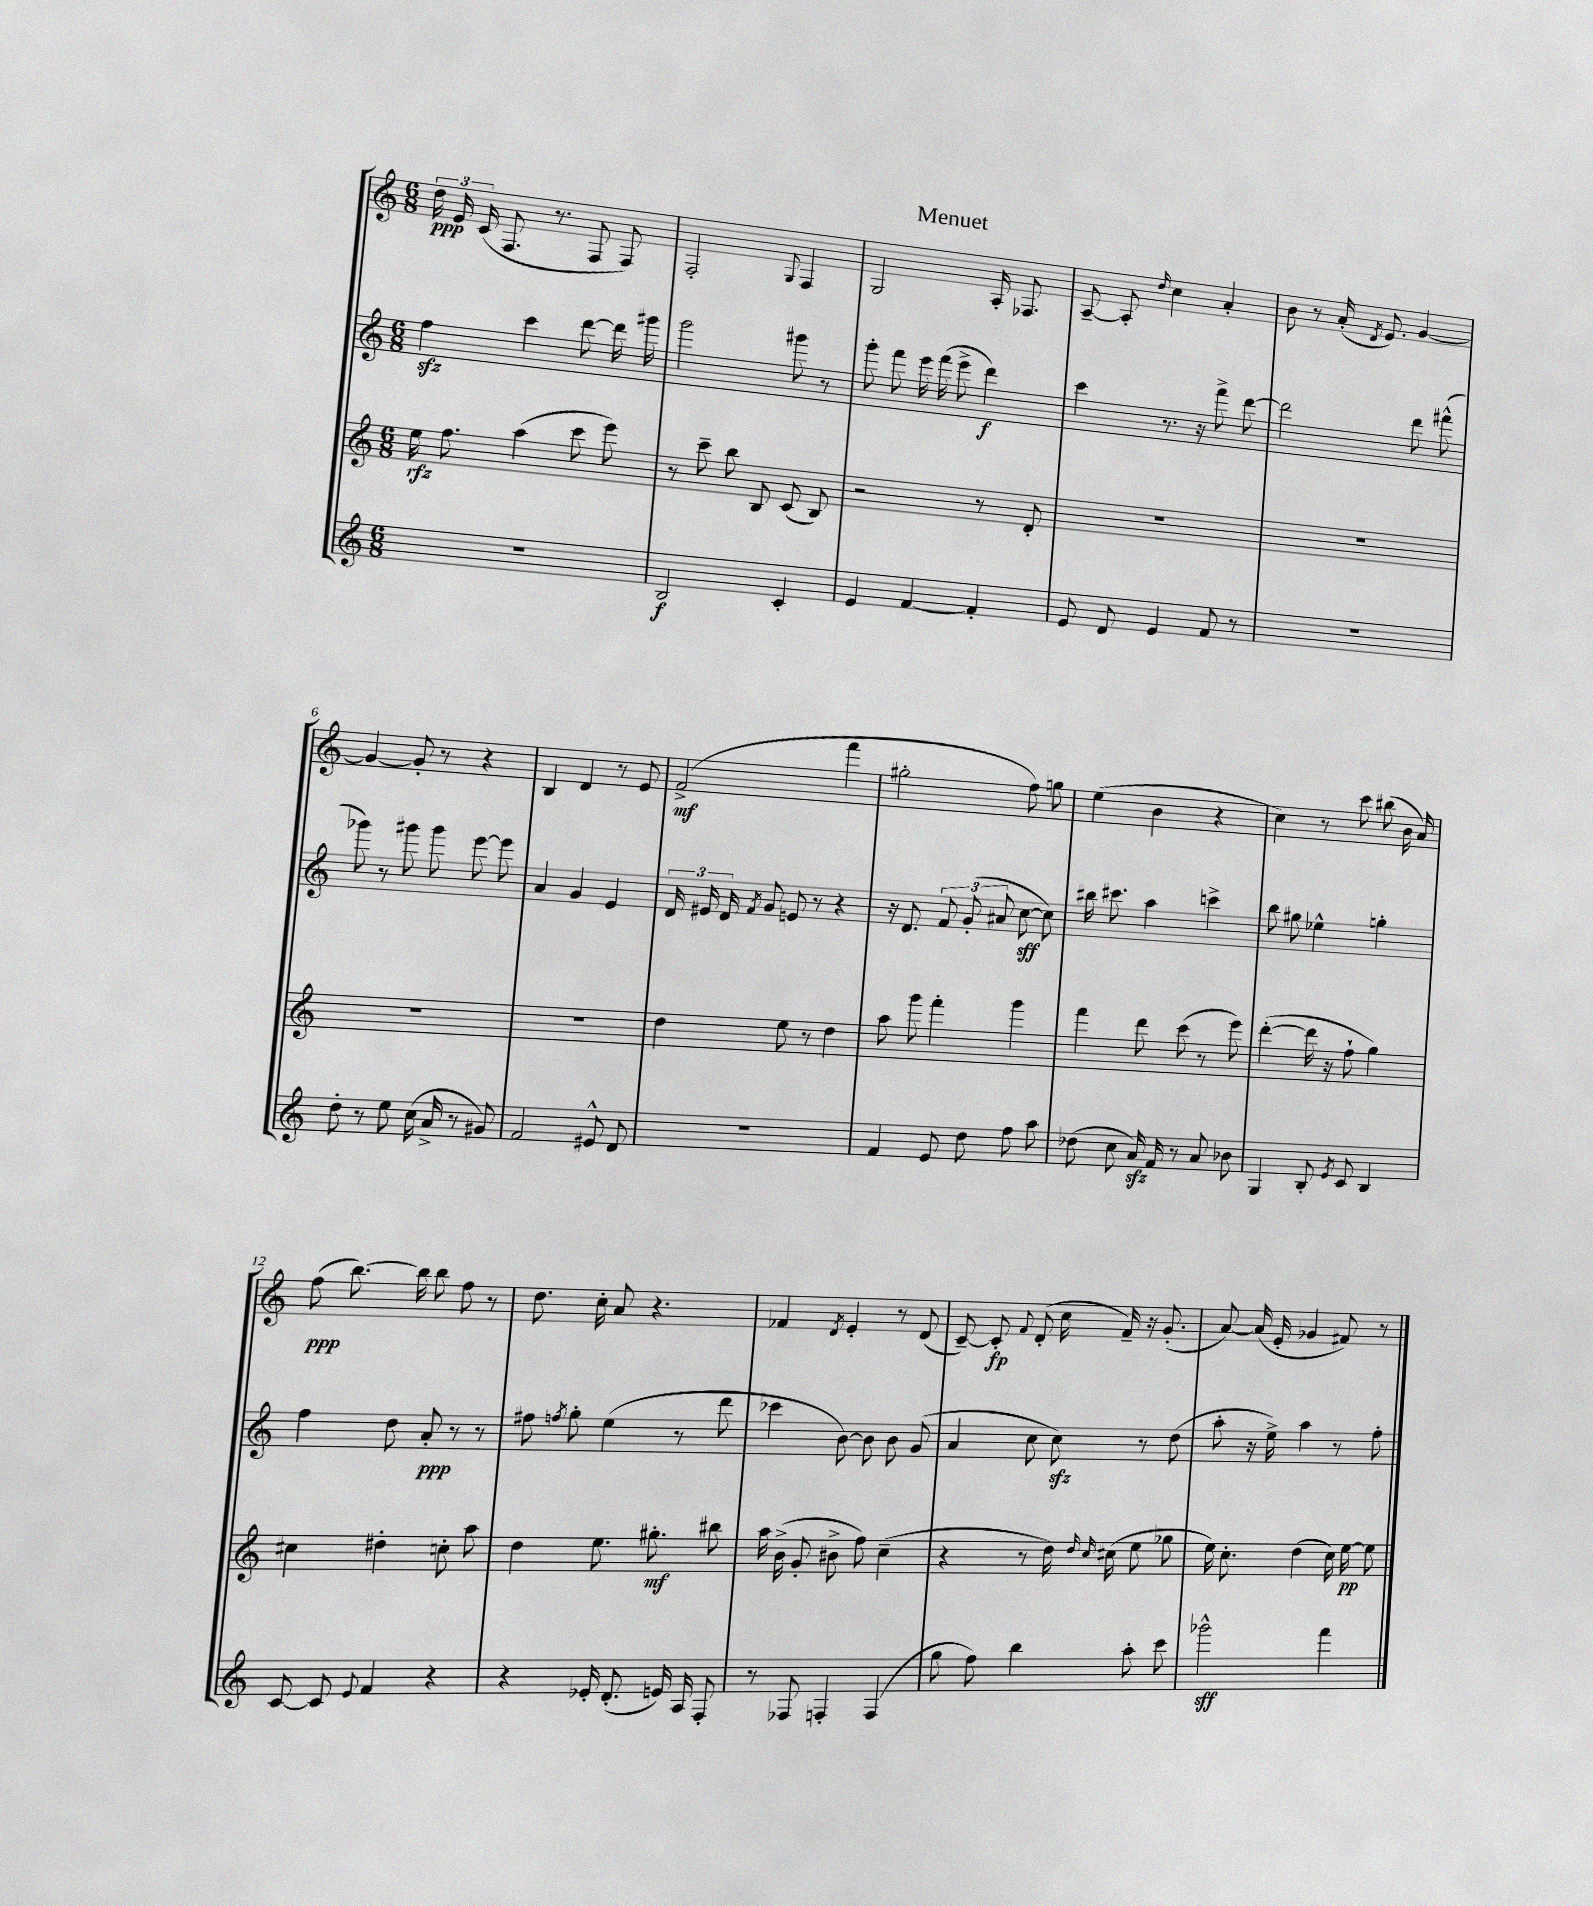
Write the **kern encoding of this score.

**kern	**kern	**kern	**kern
*staff4	*staff3	*staff2	*staff1
*clefG2	*clefG2	*clefG2	*clefG2
*k[]	*k[]	*k[]	*k[]
*M6/8	*M6/8	*M6/8	*M6/8
2.r	16ee	4ff	24dd
.	.	.	24e
.	8.ff	.	.
.	.	.	(24c
.	.	.	8.F
.	(4aa	4ccc	.
.	.	.	8.r
.	8ccc	[8ddd	8F
.	8eee)	16ddd]	8F)
.	.	16ggg#	.
=	=	=	=
2B	8r	2ggg	2F'
.	8ccc~	.	.
.	8bb	.	.
.	8B	.	.
.	.	.	8qqG
4c'	(8c	8ggg#	4F
.	8B)	8r	.
=	=	=	=
4e	2r	8ggg'	2G
.	.	8fff	.
[4f	.	16eee	.
.	.	(16fff	.
.	.	8eee^	.
4f']	8r	4ddd)	16A'
.	.	.	8.F-
.	8d'	.	.
=	=	=	=
8e	2.r	4ccc	[8A~
8d	.	.	8A']
.	.	.	16qqdd
4e	.	8.r	4cc
.	.	16r	.
8f	.	8fff^	4a'
8r	.	[8ddd	.
=	=	=	=
2.r	2.r	2ddd]	8b
.	.	.	8r
.	.	.	(16a'
.	.	.	8qd
.	.	.	8.e)
.	.	8ddd	[4g
.	.	(8fff#^^	.
=	=	=	=
8dd'	2.r	8ggg-)	4g_
8r	.	8r	.
8ee	.	8ggg#	8g']
(16cc	.	8ggg#	8r
16a^	.	.	.
8r	.	[8eee	4r
8g#)	.	8eee]	.
=	=	=	=
2f	2.r	4a	4B
.	.	4g	4d
8e#^^	.	4e	8r
8d	.	.	8e
=	=	=	=
2.r	4dd	24d	(2f^
.	.	24e#	.
.	.	24d	.
.	.	8qf	.
.	.	8g	.
.	8ee	8e	.
.	8r	8r	.
.	4dd	4r	4fff
=	=	=	=
4f	8aa	16r	2gg#'
.	.	8.d	.
.	8ggg	.	.
8e	4fff'	12f	.
.	.	(12g'	.
8dd	.	.	.
.	.	12a#	.
8ff	4ggg	[8cc	8ff)
8aa	.	8cc])	8gg
=	=	=	=
(8dd-	4fff	16bb#	(4ee
.	.	8.ccc#	.
8cc	.	.	.
16a)	8ddd	4aa	4b
16f	.	.	.
8r	(8ccc	.	.
8a	8r	4ccc^	4r
8b-	8eee)	.	.
=	=	=	=
4G	([4ddd'	8bb	4cc)
.	.	8gg#	.
8B'	16ddd]	4ee-^^	8r
.	16r	.	.
8qe	.	.	.
8c	8ff`	.	8ccc
4B	4gg)	4gg'	(8bb#
.	.	.	16b
.	.	.	16a)
=	=	=	=
[8c	4cc#	4ff	(8ff
8c]	.	.	[8.bb)
8qqe	.	.	.
4f	4dd#'	8dd	.
.	.	.	16bb]
.	.	8a'	8bb
4r	8cc'	8r	8ff
.	8aa	8r	8r
=	=	=	=
4r	4dd	8ff#	8.dd
.	.	8qff	.
.	.	8gg'	.
.	.	.	16cc'
16e-'	8.ee	(4ee	8a
(8.d'	.	.	.
.	.	.	4.r
.	8.gg#'	.	.
16e)	.	8r	.
16A	.	.	.
8F'	8bb#	8ddd	.
=	=	=	=
8r	16aa	4ccc-	4f-
.	(16b^	.	.
8F-	8g'	.	.
.	.	.	8qd
4F'	8b#^	[8b)	4e'
.	8ff)	8b]	.
(4F	(4cc~	8b	8r
.	.	(8g	(8d
=	=	=	=
8gg	4r	4a	[8c~)
8ff)	.	.	8c']
.	.	.	8qqf
4bb	8r	8cc	(8d'
.	16dd)	8cc)	16cc
.	16qqdd	.	.
.	16qqcc	.	.
.	(16cc#	.	16f~)
8aa'	8ee	8r	16r
.	.	.	(8.g'
8ccc	8gg-	(8dd	.
=	=	=	=
2ggg-^^	16ee)	8aa'	[8a)
.	8.cc'	.	.
.	.	16r	(16a]
.	.	16ee^)	16e'
.	(4dd	4aa	4g-
4fff	16cc)	8r	8f#)
.	[16ee	.	.
.	8ee]	8ff'	8r
==	==	==	==
*-	*-	*-	*-
